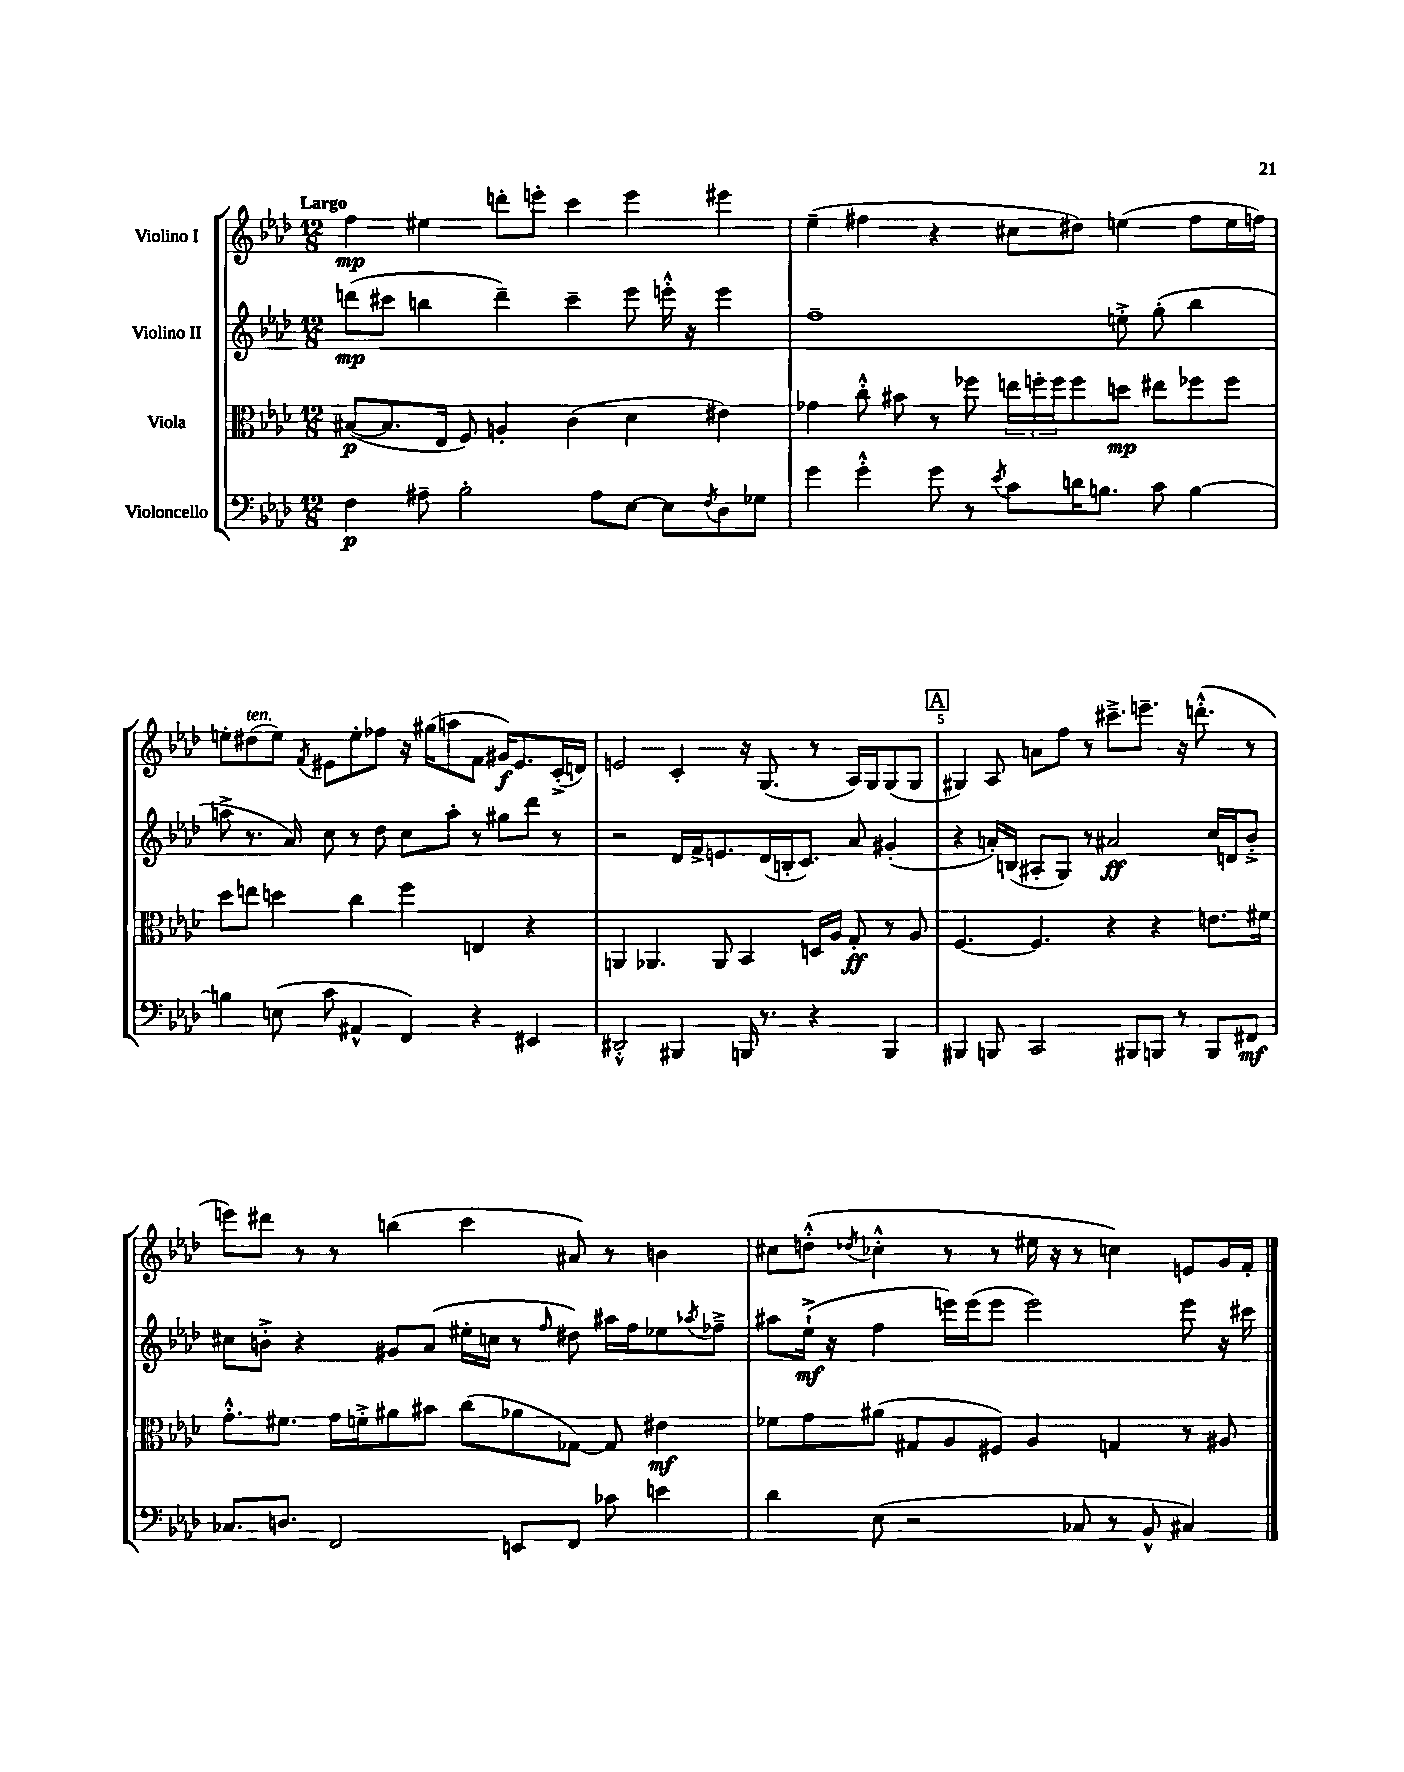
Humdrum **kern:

**kern	**kern	**kern	**kern
*staff4	*staff3	*staff2	*staff1
*clefF4	*clefC3	*clefG2	*clefG2
*k[b-e-a-d-]	*k[b-e-a-d-]	*k[b-e-a-d-]	*k[b-e-a-d-]
*M12/8	*M12/8	*M12/8	*M12/8
4F	([8B#	(8ddd	4ff
.	8.B#]	8ccc#	.
8A#~	.	4bb	4ee#
.	16E-	.	.
2B-'	8F)	.	.
.	4A'	4ddd~)	8ddd'
.	.	.	8eee'
.	(4c	4ccc#~	4ccc
8A#	.	.	.
[8E-	4d-	8eee-	4eee
8E-]	.	16eee'^^	.
.	.	16r	.
8qF	.	.	.
8D-	4e#)	4eee	4eee#
8G-	.	.	.
=	=	=	=
4g	4g-	1ff~	(4ee-~
4g'^^	8cc'^^	.	4ff#
.	8b#	.	.
8g	8r	.	4r
8r	8ff-	.	.
8qe-	.	.	.
8c	24ee	.	8cc#
.	24ff'	.	.
.	24ff	.	.
16d	8ff	.	8dd#)
8.B	.	.	.
.	8dd	8ee'^	(4ee
8c	8ee#	(8gg'	.
[4B	8ff-	4bb-	8ff#
.	8ff-	.	16ee
.	.	.	16ff)
=	=	=	=
4B]	8dd-	8aa^	8ee'
.	8ee	8.r	(8dd#
(8E	4dd	.	8ee)
.	.	16a-)	.
.	.	.	8qf
8c	.	8cc	8e#
4AA#^^	4cc	8r	8ee'
.	.	8dd-	8ff-
4FF)	4ff	8cc	16r
.	.	.	(16gg#
.	.	8aa'	8aa
4r	4E	8r	8f
.	.	8gg#	16g#)
.	.	.	8.e#
4EE#	4r	8ddd-	.
.	.	8r	(16c'^
.	.	.	16d)
=	=	=	=
2DD#'^^	4AA	2r	2e
.	4.AA-	.	.
4BBB#	.	16d-	4c'
.	.	16f^	.
.	8AA-	8.e	.
16BBB	4BB-	.	16r
8.r	.	(16d-	(8.G
.	.	16B'	.
.	.	8.c)	.
4r	16D	.	8r
.	16A-	.	.
.	8G'	8a-	16A-)
.	.	.	16G
4BBB	8r	(4g#'	(8G
.	8A-	.	8G
=	=	=	=
4BBB#	[4.F	4r	4G#)
8BBB	.	16a')	8A-
.	.	(16B	.
2CC	4.F]	8A#'	8a
.	.	8G)	8ff
.	.	8r	8r
.	4r	2a#	8.ccc#~^
8BBB#	.	.	.
.	.	.	8.eee~
8BBB	4r	.	.
8r	.	.	16r
.	.	.	(8.ddd'^^
8BBB	8.e	16cc	.
.	.	16d	.
8FF#	.	8b-'^	8r
.	16f#	.	.
=	=	=	=
8.C-	8.g'^^	8cc#	8eee)
.	.	8b'^	8ddd#
8.D	8.f#	.	.
.	.	4r	8r
2FF	16g	.	8r
.	16f'^	.	.
.	8a#	8g#	(4bb
.	8b#	(8a-	.
.	(8cc	16ee#'	4ccc
.	.	16cc	.
8EE	8a-	8r	.
.	.	16qqff	.
8FF	[8G-)	8dd#)	8a#)
8c-	8G-]	16aa#	8r
.	.	16ff	.
4e	4e#	8ee-	4b
.	.	8qaa-	.
.	.	8ff-~^	.
=	=	=	=
4d-	8f-	8aa#	8cc#
.	8g	(16ee-`^	(8dd'^^
.	.	16r	.
.	.	.	8qdd-
(8E-	(8a#	4ff	4cc-'^^
2r	8G#	.	.
.	8A-	16eee)	8r
.	.	(16eee	.
.	8F#)	8eee	8r
.	4A-	2eee)	16ee#
.	.	.	16r
8C-	.	.	8r
8r	4G	.	4cc)
8BB-^^	.	.	.
4C#)	8r	8eee	8e
.	8A#	16r	16g
.	.	16ccc#	16f'
==	==	==	==
*-	*-	*-	*-
